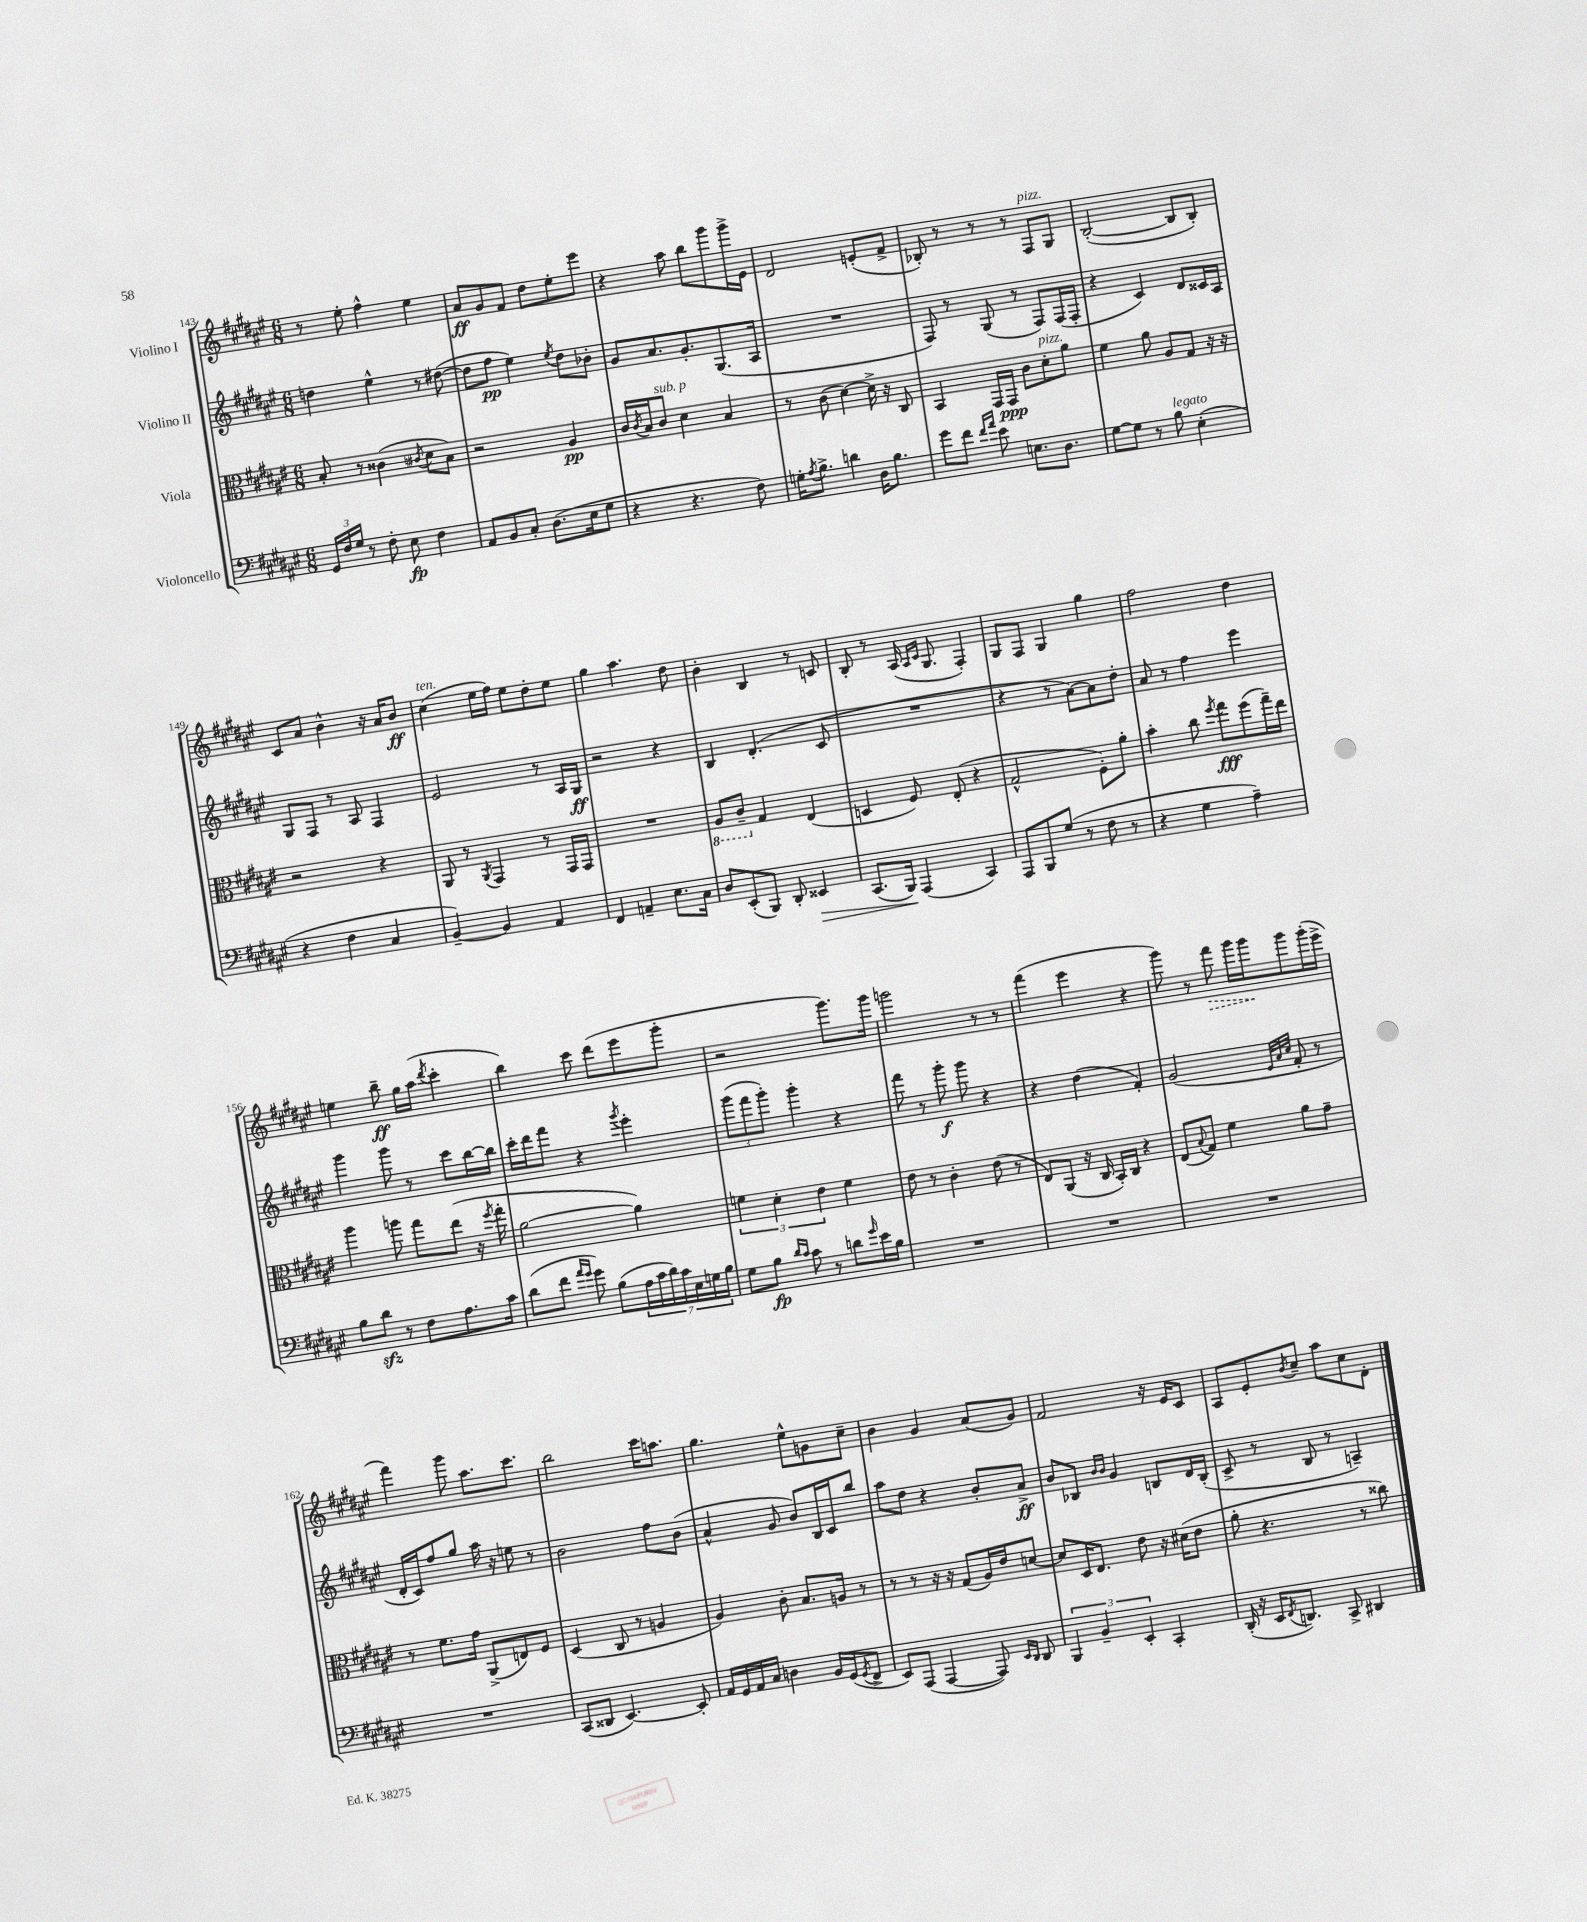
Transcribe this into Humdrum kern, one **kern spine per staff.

**kern	**kern	**kern	**kern
*staff4	*staff3	*staff2	*staff1
*clefF4	*clefC3	*clefG2	*clefG2
*k[f#c#g#d#a#e#]	*k[f#c#g#d#a#e#]	*k[f#c#g#d#a#e#]	*k[f#c#g#d#a#e#]
*M6/8	*M6/8	*M6/8	*M6/8
24GG#	8B'	4dd	8r
24F#	.	.	.
24G#	.	.	.
8r	8r	.	8ee#'
8F#'	(4c##	4ee#^^	4ff#^^
8E#	.	.	.
.	8qc#	.	.
4F#	8d#	8r	4ee#
.	8B)	([8dd#	.
=	=	=	=
8AA#	2r	8dd#]	8a#
8BB	.	8ff#	8g#
8C#'	.	4ee#)	8f#
(8.D#	.	.	8dd#
.	.	8qee#	.
.	4A#	8dd#	8ee#'
16E#	.	.	.
8G#	.	8b-'	8eee#
=	=	=	=
4r	16c#	8g#	4r
.	8qc#	.	.
.	16B	.	.
.	8c#	8.a#	.
4.r	4d#	.	8aa#
.	.	8.g#'	.
.	.	.	8bb
.	4B	(8.G#	8ggg#
8F#)	.	.	16ggg#^
.	.	16A#	16e#
=	=	=	=
16G'	8r	2.r	2d#
8qA#	.	.	.
8.B^	.	.	.
.	(8c#	.	.
4d	[4d#)	.	.
16D#	16d#^]	.	(8e'
8.B	16r	.	.
.	8C#	.	8f#^
=	=	=	=
8g#	4BB	8F#)	8B-')
8f#	.	8r	8r
16qqf#	.	.	.
16qqa#	.	.	.
8e#	16GG#	(8G#	8r
.	16GG#	.	.
8.E	8c#	8r	8r
.	8d#'	8F#)	8F#
8.D#	.	.	.
.	8a#	(16F#	8G#
.	.	16F#'	.
=	=	=	=
[8G#	4f#	4r	([2B'
8G#]	.	.	.
8r	8a#	4c#)	.
8B	8A#	.	.
(4E#'	8G#	8d#	8B]
.	16r	16c##	8B')
.	16r	16A#	.
=	=	=	=
4r	2r	8G#	8c#
.	.	8F#	8a#
4F#	.	8r	4b^^
.	.	8A#	.
4C#	4r	4F#	16r
.	.	.	16a#
.	.	.	8b
=	=	=	=
[4BB~)	8AA#	2e#	(4cc#
.	8r	.	.
.	8qAA#	.	.
4BB]	4GG#	.	16ee#
.	.	.	16ff#)
.	.	.	8ee#
4AA#	8r	8r	8dd#'
.	16GG#	16A#	8ee#
.	16GG#	16G#	.
=	=	=	=
4FF#	2.r	2r	4gg#
4AA~	.	.	4.aa#
8.E#	.	4r	.
.	.	.	8dd#
16C#	.	.	.
=	=	=	=
8D#	8AA#	4B	4b'
(8EE#'	8C#~	.	.
8BBB)	4G#	(4.d#'	4B
8DD#'	.	.	.
4EE##	(4E#	.	8r
.	.	8c#	8c
=	=	=	=
(8.CC#	4D	2.r	8B'
.	.	.	8r
16BBB)	.	.	.
(4AAA#	8F#)	.	(16A#
.	.	.	16qqA#
.	.	.	16qqc#
.	.	.	8.G#
.	(8E#'	.	.
4CC#)	4r	.	4F#')
=	=	=	=
8AAA#	2G#^^	4r	8G#
8BBB	.	.	8F#
(8G#	.	8r	4G#
8r	.	[8a#)	.
8F#	8F#')	8a#]	4gg#
8r	8a#'	8dd#'	.
=	=	=	=
4r	4b'	8a#	2ff#
.	.	8r	.
4G#	8cc#	4ff#	.
.	8qff#	.	.
.	8gg#	.	.
4A#~)	(8ff#	4eee#	4dd#
.	16gg#~)	.	.
.	16ee#	.	.
=	=	=	=
8B	4aa#	4ggg#	4ee
8d#	.	.	.
8r	8aa	8ggg#	8bb~
8F#	8gg#	8r	16gg#
.	.	.	(16aa#
.	.	.	8qddd#
8.A#	(8ee#	8ccc#	4ccc#'
.	16r	[16bb	.
.	8qff#	.	.
16c#	16gg#'	16bb]	.
=	=	=	=
(8d#	[2a#	16ccc#'	4bb)
.	.	16ddd#	.
8f#	.	8fff#	.
16qqa#	.	.	.
16qqg#	.	.	.
8g#)	.	4r	8ccc#
(8B	.	.	(8ddd#
.	.	8qggg#	.
28A#	4a#])	4eee#'	8eee#
28c#	.	.	.
28d#)	.	.	.
28c#	.	.	.
.	.	.	8ggg#'
28E#	.	.	.
28G	.	.	.
28B	.	.	.
=	=	=	=
8G#	6f	(12ggg#	2r
.	.	12fff#	.
8B	.	.	.
.	6d#'	12ggg#')	.
16qqd#	.	.	.
16qqc#	.	.	.
8c#	.	4ggg#'	.
.	6e#	.	.
8r	.	.	.
8d	4f	4r	8.ggg#)
16qqg#	.	.	.
16e#	.	.	.
16B	.	.	16ggg#
=	=	=	=
2.r	8e#	8fff#	2ggg
.	8r	8r	.
.	4c#'	8ggg#'	.
.	.	8ggg#	.
.	(8e#	4r	8r
.	8r	.	8r
=	=	=	=
2.r	8E#)	4r	(4fff#
.	(8AA#	.	.
.	16r	(4dd#	4eee#
.	16C#	.	.
.	16BB')	.	.
.	16C#	.	.
.	4r	4f#')	4r
=	=	=	=
2.r	(8E#	(2g#	8ggg#)
.	8qqB	.	.
.	8G#)	.	8r
.	4f#	.	8fff#
.	.	.	16ggg#
.	.	.	16ggg#
.	.	32qqe#	.
.	.	32qqa#	.
.	.	32qqcc#	.
.	8a#	8f#'	8ggg#
.	8g#~	8r	(16ggg#'
.	.	.	16eee#^
=	=	=	=
2.r	8r	16d#'	4fff#)
.	.	16c#)	.
.	8.f#	8ff#	.
.	.	8gg#	8ggg#
.	16g#	.	.
.	(8AA#^	16aa#	8.aa#
.	.	16r	.
.	8E)	8ee	.
.	.	.	8.ccc#
.	8F#	8r	.
=	=	=	=
(8CC#	(4D#	2b	2bb
8DD##	.	.	.
[4.EE#)	8C#	.	.
.	8r	.	.
.	4A	8ff#	16ccc#
.	.	.	8.aa
8EE#']	.	(8b	.
=	=	=	=
16AA#	4A#)	4a#^^	4.gg#
16GG#	.	.	.
16AA#	.	.	.
16C#	.	.	.
4D	8c#'	8g#	.
.	8.B	8b)	8ee#^^
16BB	.	16B	8g
(16GG#	16A	16c#	.
8qGG#	.	.	.
8FF#^	8r	8bb	8cc#~
=	=	=	=
8EE#)	8r	8aa#	4b
(8AAA#	8r	8dd#	.
[4AAA#	16r	4r	4g#
.	16r	.	.
.	(8G#	.	.
8AAA#])	16A#)	8b'	(8a#
.	16e#	.	.
16qqEE#	.	.	.
16qqDD#	.	.	.
8DD#	[8d	8a#^	8g#)
=	=	=	=
6BBB	8d]	8b	2f#
.	16D#	8B-	.
6BB~	.	.	.
.	8.E#	.	.
.	.	16qqb	.
.	.	16qqb	.
.	.	4g#	.
6EE#'	.	.	.
.	8e#	.	.
4CC#'	16r	8B	16r
.	(16d#	.	16e#
.	8e#	16d#	8c#
.	.	(16B'	.
=	=	=	=
(16DD#'	8a#'	8c#^	8A#
16r	.	.	.
16EE#	4.r	8r	8e#'
8qFF#	.	.	.
8.DD)	.	.	.
.	.	.	8qb
.	.	8B	8cc#~
8CC#^	.	8r	8aa#
4DD#	8r	4A~)	8cc#
.	8cc##)	.	8d#'
==	==	==	==
*-	*-	*-	*-
